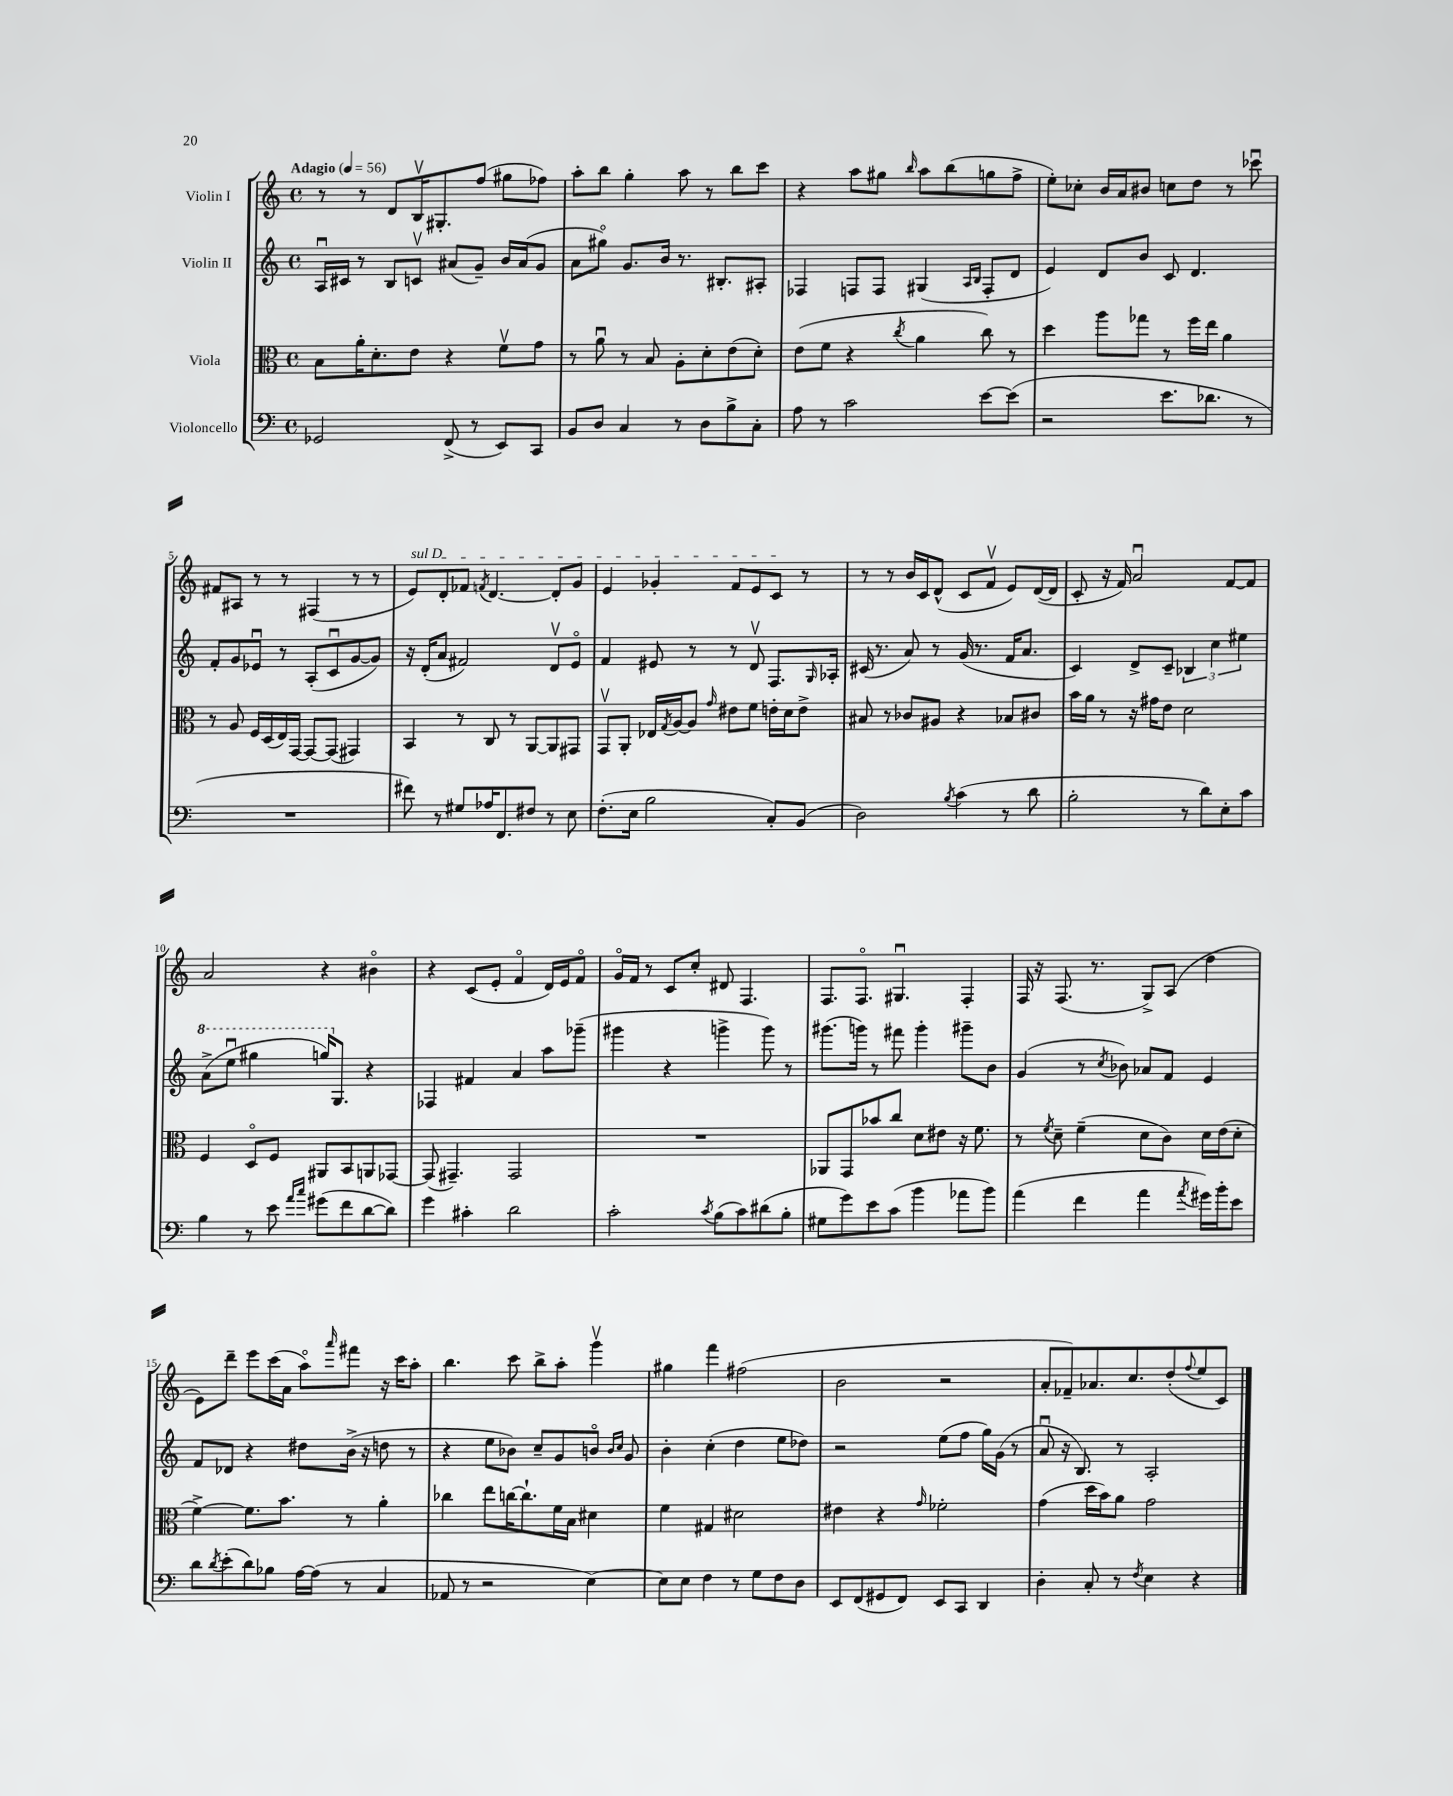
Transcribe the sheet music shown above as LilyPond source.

<<
\new StaffGroup <<
\new Staff = "s0" \with { instrumentName = "Violin I" } {
    \clef treble \key c \major \defaultTimeSignature \time 4/4 \tempo "Adagio" 4 = 56
    r8 r8 d'8 b16\upbow gis8.-. f''8( gis''8 fes''8) |
    a''8-. b''8 g''4-. a''8 r8 b''8 c'''8 |
    r4 a''8 gis''8 \grace { b''16 } a''8 b''8( g''8 f''8-> |
    e''8-.) ces''8-. b'16 a'16 bis'8 c''8 d''8 r8 ces'''8\downbow |
    fis'8 ais8 r8 r8 fis4( r8 r8 |
    \once \override TextSpanner.bound-details.left.text = \markup { \italic "sul D" } e'8\startTextSpan) d'8-. fes'8 \acciaccatura { f'8 } d'4.~ d'8-. g'8 |
    e'4 ges'4-. f'8 e'8 c'8\stopTextSpan r8 |
    r8 r8 b'16 c'16 d'8-^( c'8 f'8\upbow e'8) d'16~( d'16 |
    c'8-. r16 f'16) a'2\downbow f'8~ f'8 |
    a'2 r4 bis'4\flageolet |
    r4 c'8( e'8-. f'4\flageolet d'16) e'16 f'8\flageolet |
    g'16\flageolet f'16 r8 c'8 c''8-. dis'8 f4. |
    f8. f8.\flageolet gis4.\downbow f4-. |
    f16 r16 f8.( r8. g8->) a8( d''4 |
    e'8) d'''8-- e'''8 c'''16( a'16 a''8\flageolet) \grace { a'''16 } fis'''8 r16 c'''16 a''8-. |
    b''4. c'''8 b''8-> a''8-. g'''4\upbow |
    gis''4 f'''4 fis''2( |
    b'2 r2 |
    a'8-. fes'8--) aes'8. c''8. d''8-.( \appoggiatura { f''8 } e''8 c'8) \bar "|." |
}
\new Staff = "s1" \with { instrumentName = "Violin II" } {
    \clef treble \key c \major \defaultTimeSignature \time 4/4
    a16\downbow cis'16 r8 b8 c'8\upbow ais'8( g'8--) b'16 ais'16( g'8 |
    a'8 gis''8\flageolet) g'8. b'16 r8. bis8.-. ais8-. |
    fes4 f8 f8 gis4( \grace { a16 b16 } f8-. d'8 |
    e'4) d'8 b'8 c'8 d'4. |
    f'8-. g'8 ees'8\downbow r8 a8-.( c'8\downbow g'8~ g'8) |
    r16 d'16-.( a'8 fis'2) d'8\upbow e'8\flageolet |
    f'4 eis'8 r8 r8 d'8\upbow f8. \grace { g16 } aes16-. |
    cis'16( r8. a'8) r8 g'16( r8. f'16 a'8. |
    c'4) d'8-> c'8-- \tuplet 3/2 { bes4 c''4 eis''4 } |
    \ottava #1 a''8->( e'''8\downbow gis'''4 g'''16) \ottava #0 g8. r4 |
    fes4 fis'4 a'4 a''8 ges'''8--( |
    gis'''4 r4 g'''4-> g'''8) r8 |
    gis'''8.( g'''16) r8 fis'''8 g'''4-. gis'''8-- b'8 |
    g'4( r8 \acciaccatura { c''8 } bes'8) aes'8 f'8 e'4 |
    f'8 des'8 r4 dis''8 b'16->( r16 d''8 r8 |
    r4 e''8 bes'8) c''8-- g'8 b'8\flageolet \grace { b'16 c''16 } g'8 |
    b'4-. c''4-.( d''4 e''8 des''8) |
    r2 e''8( f''8 g''16) g'16( r8 |
    a'8\downbow r16 b8.) r8 a2-. \bar "|." |
}
\new Staff = "s2" \with { instrumentName = "Viola" } {
    \clef alto \key c \major \defaultTimeSignature \time 4/4
    b8 a'16-. d'8.-. e'8 r4 f'8\upbow g'8 |
    r8 a'8\downbow r8 b8 a8-. d'8-. e'8( d'8-.) |
    e'8( f'8 r4 \acciaccatura { c''8 } a'4 c''8) r8 |
    d''4 a''8 ges''8 r8 f''16 e''16 a'4 |
    r8 a8 f16 d16( e16) g,16~ g,8~ g,8( gis,4) |
    b,4 r8 c8 r8 a,8~ a,8 gis,8 |
    g,8\upbow a,8-. ees16 \acciaccatura { g8 } a16~ a8 \grace { g'16 } eis'8 f'8 e'16-. d'16 e'8-> |
    bis8 r8 ces'8 ais8 r4 bes8 cis'8 |
    b'16 a'16 r8 r16 gis'16 e'8 d'2 |
    f4 d8\flageolet f8 ais,8 b,8 a,8 ges,8~ |
    ges,8( gis,4.--) gis,2 |
    R1 |
    aes,8 g,8 bes'8 c''8 d'8 eis'8 r16 f'8. |
    r8 \acciaccatura { f'8 } d'8-- f'4--( d'8 c'8) d'16 e'16( d'8-. |
    f'4~->) f'8. b'8. r8 a'4-. |
    ces''4 e''8 c''16~ c''8.-! f'16 b16 dis'4 |
    f'4 gis4 dis'2 |
    eis'4 r4 \grace { g'16 } fes'2-. |
    g'4( d''16 b'16) a'8 g'2 \bar "|." |
}
\new Staff = "s3" \with { instrumentName = "Violoncello" } {
    \clef bass \key c \major \defaultTimeSignature \time 4/4
    ges,2 f,8->( r8 e,8) c,8 |
    b,8 d8 c4 r8 d8 b8-> c8-. |
    a8 r8 c'2 e'8~ e'8( |
    r2 e'8. des'8. r8 |
    R1 |
    fis'8) r8 gis8 aes16 f,8. fis8 r8 e8 |
    f8.-.( e16 b2 c8-.) b,8( |
    d2) \acciaccatura { b8 } c'4( r8 d'8 |
    b2-. r8 d'8) e8-. c'8 |
    b4 r8 e'8 \grace { a'16 c''16 } gis'8( f'8 d'8~ d'8) |
    g'4 cis'4-. d'2 |
    c'2-. \acciaccatura { c'8 } b8( c'8) dis'8( b8-. |
    gis8 g'8) e'8 c'8( b'4 aes'8 b'8) |
    a'4( f'4 a'4 \acciaccatura { a'8 } gis'16) b'16-. e'8 |
    d'8 \acciaccatura { d'8 } e'8-.( d'8) bes8 a16~ a16( r8 c4 |
    aes,8 r8 r2 e4~) |
    e8 e8 f4 r8 g8 f8 d8 |
    e,8 f,8( gis,8 f,8) e,8 c,8 d,4 |
    d4-. c8-. r8 \acciaccatura { f8 } e4 r4 \bar "|." |
}
>>
>>
